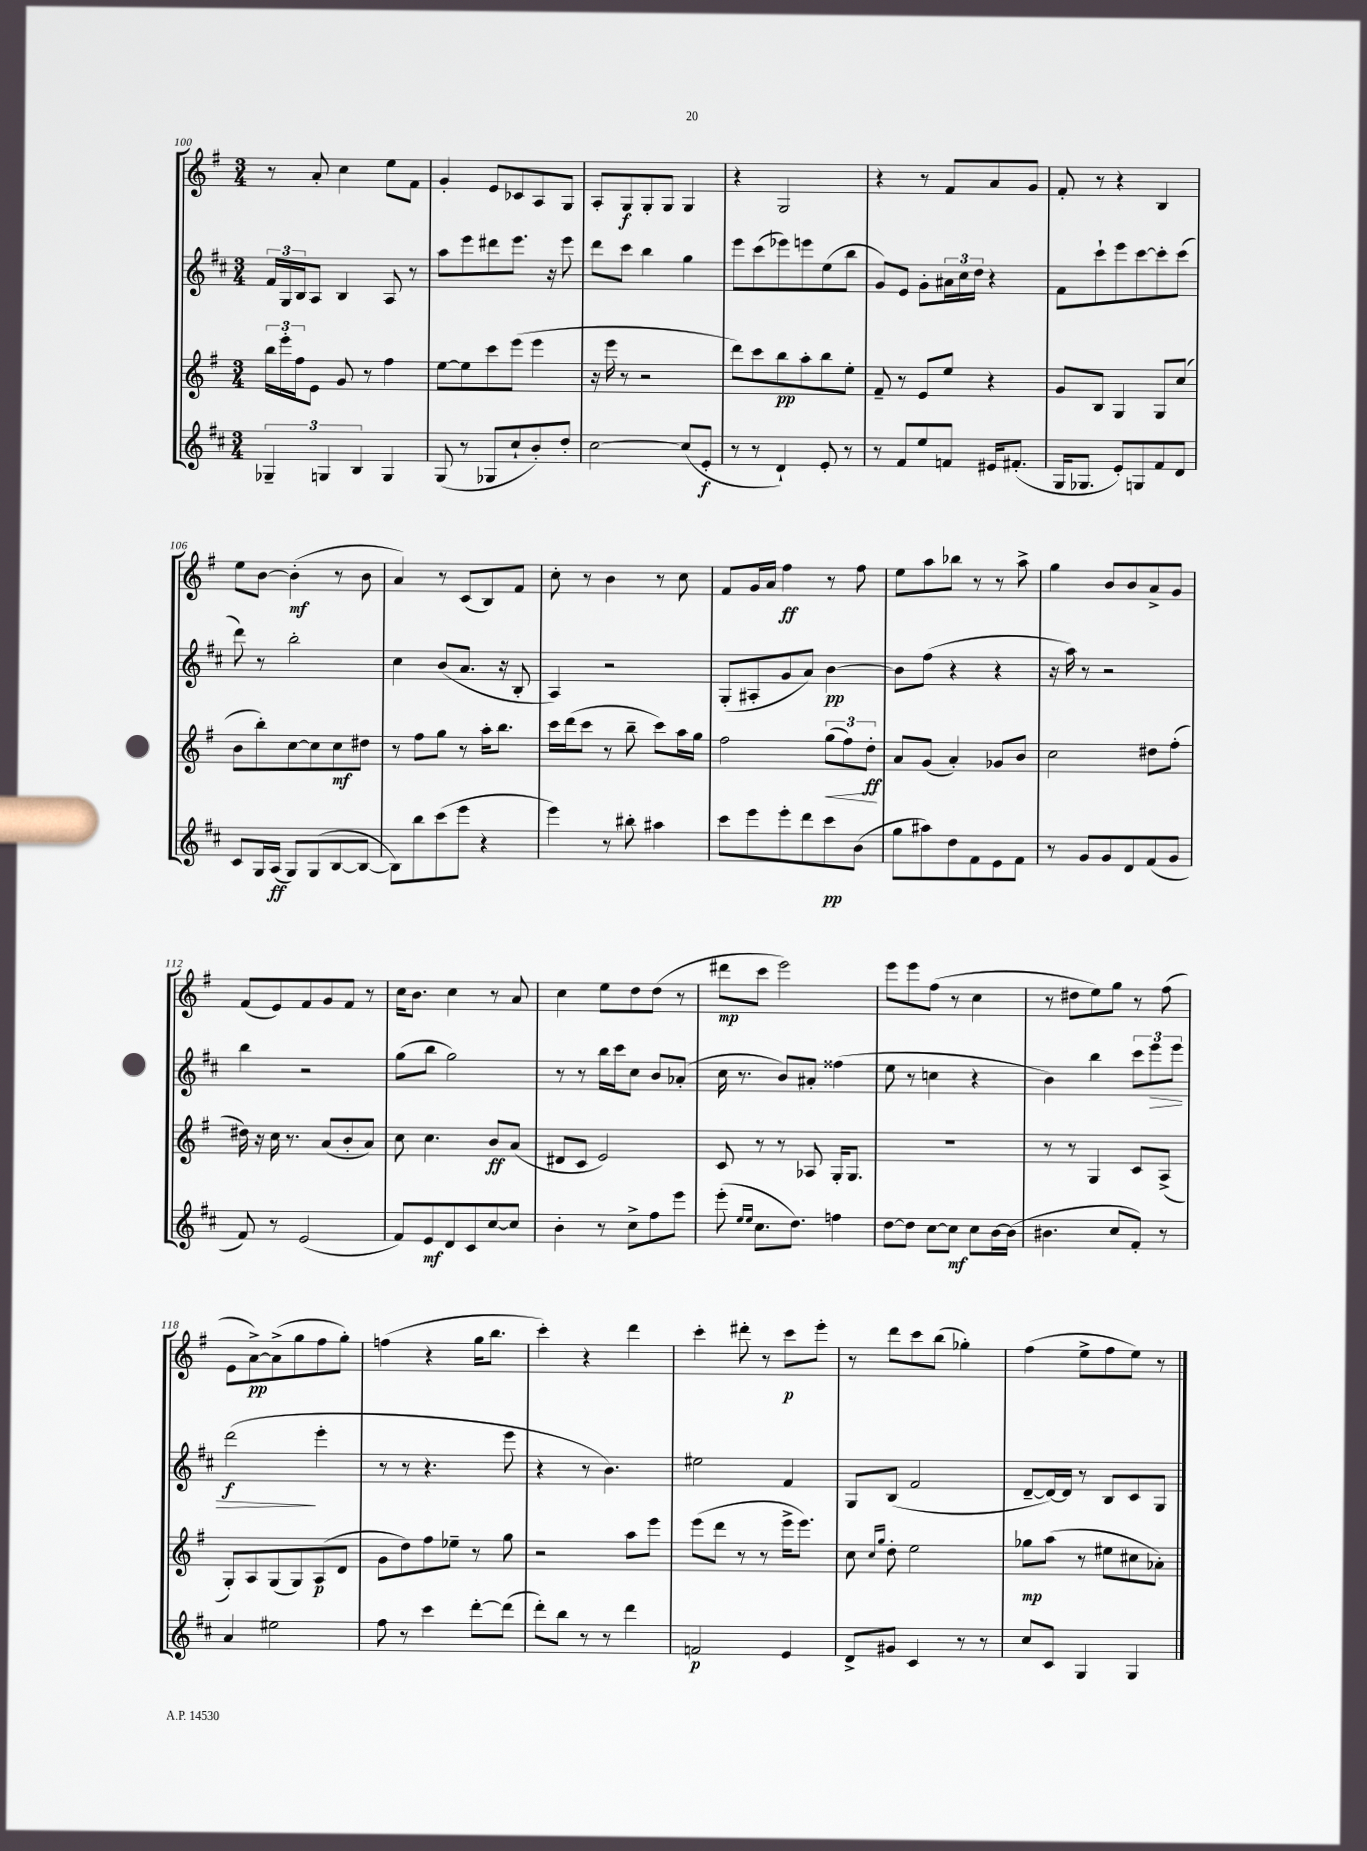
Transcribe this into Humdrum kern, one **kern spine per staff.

**kern	**kern	**kern	**kern
*staff4	*staff3	*staff2	*staff1
*clefG2	*clefG2	*clefG2	*clefG2
*k[f#c#]	*k[f#]	*k[f#c#]	*k[f#]
*M3/4	*M3/4	*M3/4	*M3/4
6G-~	24bb	24f#	8r
.	24eee'	24G	.
.	24ff#	24B	.
.	8e	8A	8a'
6G	.	.	.
.	8g	4B	4cc
6B	.	.	.
.	8r	.	.
4G	4ff#	8A	8ee
.	.	8r	8f#
=	=	=	=
(8G	[8ee	8aa	4g'
8r	8ee]	8eee	.
8G-	8ccc	8ddd#	8e
8cc#`	(8eee	8.eee	8c-
8b')	4eee	.	8A
.	.	16r	.
8dd'	.	8eee	8G
=	=	=	=
[2cc#	16r	8ddd	8A'
.	16eee	.	.
.	8r	8ccc#	8G
.	2r	4bb	8G'
.	.	.	8G
(8cc#]	.	4gg	4G
8e'	.	.	.
=	=	=	=
8r	8ddd)	8eee	4r
8r	8ccc	(8ccc#	.
4d`)	8bb	8eee-)	2G
.	8aa'	8eee	.
8e'	8bb	(8ee	.
8r	8ee'	8bb	.
=	=	=	=
8r	8f#~	8g)	4r
8f#	8r	8e	.
8ee	8e	8g'	8r
8f	8ee	24a#	8f#
.	.	24cc#	.
.	.	24dd	.
16e#	4r	4r	8a
(8.f#'	.	.	.
.	.	.	8g
=	=	=	=
16G	8g	8f#	8f#'
8.G-	.	.	.
.	8B	8ccc#`	8r
8e')	4G	8eee	4r
8G	.	[8ccc#	.
8f#	8G	8ccc#']	4B
8d	(8cc	(8ccc#	.
=	=	=	=
8c#	8b	8ddd)	8ee
16G	8bb')	8r	[8b
(16A	.	.	.
8G)	[8cc	2bb'	(4b']
(8G	8cc]	.	.
[8B	8cc	.	8r
8B_	8dd#	.	8b
=	=	=	=
8B])	8r	4cc#	4a)
8bb	8ff#	.	.
(8ccc#	8gg	(8b	8r
8eee	8r	8.a	(8c
4r	16aa'	.	8B)
.	8.bb	16r	.
.	.	8B'	8f#
=	=	=	=
4eee)	16ccc	4A)	8cc'
.	(16ddd	.	.
.	8ccc	.	8r
8r	8r	2r	4b
8bb#'	8bb~	.	.
4aa#	8ccc)	.	8r
.	16aa	.	8cc
.	16gg	.	.
=	=	=	=
8ccc#	2ff#	(8G'	8f#
8eee	.	8A#'	16g
.	.	.	16a
8eee'	.	8g	4ff#
8ddd	.	8a)	.
8ccc#	(12gg	[4b	8r
.	12ff#)	.	.
(8b	.	.	8ff#
.	12dd'	.	.
=	=	=	=
8gg	8a	8b]	8ee
8aa#)	(8g	(8ff#	8aa
8dd	4a')	4r	8bb-
8f#	.	.	8r
8e	8g-	4r	8r
8f#	8b	.	8aa^
=	=	=	=
8r	2cc	16r	4gg
.	.	16aa)	.
8g	.	8r	.
8g	.	2r	8b
8d	.	.	8b
(8f#	8dd#	.	8a^
8g	(8ff#'	.	8g
=	=	=	=
8f#)	16dd#)	4bb	(8f#
.	16r	.	.
8r	16cc	.	8e)
.	8.r	.	.
(2e	.	2r	8f#
.	(8a	.	8g
.	8b'	.	8f#
.	8a)	.	8r
=	=	=	=
8f#)	8cc	(8gg	16cc
.	.	.	8.b
8e	4.cc	8bb	.
8d	.	2gg)	4cc
8c#	.	.	.
[8cc#	8b	.	8r
8cc#]	(8a	.	8a
=	=	=	=
4b'	8d#	8r	4cc
.	8c	8r	.
8r	2e)	16bb	8ee
.	.	16ccc#	.
8cc#^	.	8cc#	8dd
8ff#	.	8b	(8dd
8eee	.	(8a-'	8r
=	=	=	=
(8eee'	8c	16cc#	8ddd#
.	.	8.r	.
16qqee	.	.	.
16qqee	.	.	.
8.cc#	8r	.	8ccc
.	8r	8b)	2eee)
8.dd)	.	.	.
.	8A-	8a#'	.
4ff	16G'	(4ff##	.
.	8.G	.	.
=	=	=	=
[8dd	2.r	8ee	8eee
8dd]	.	8r	8eee
[8cc#	.	4cc	(8ff#
8cc#]	.	.	8r
8cc#	.	4r	4cc
[16b	.	.	.
(16b]	.	.	.
=	=	=	=
4.b#	8r	4b)	8r
.	8r	.	8dd#
.	4G	4bb	8ee)
8cc#	.	.	8gg
8f#')	8c	12ccc#	8r
.	.	12eee	.
8r	(8A^	.	(8ff#
.	.	12eee	.
=	=	=	=
4a	8G')	(2ddd	8e
.	8A	.	[8a^)
2ee#	(8G	.	(8a^]
.	8G)	.	8gg
.	(8A	4eee'	8ff#
.	8d	.	8gg')
=	=	=	=
8ff#	8g	8r	(4ff
8r	8dd)	8r	.
4ccc#	8ff#	4.r	4r
.	8ee-~	.	.
[8ddd'	8r	.	16gg
.	.	.	8.bb
(8ddd]	8gg	8eee	.
=	=	=	=
8ddd')	2r	4r	4ccc')
8bb	.	.	.
8r	.	8r	4r
8r	.	4.b)	.
4ddd	8aa	.	4ddd
.	8eee	.	.
=	=	=	=
2f	(8eee	2ee#	4ccc'
.	8ddd	.	.
.	8r	.	8ddd#'
.	8r	.	8r
4e	16eee^	4f#	8ccc
.	8.eee)	.	.
.	.	.	8eee'
=	=	=	=
8d^	8cc	8G	8r
.	16qqcc	.	.
.	16qqgg	.	.
8g#	8dd'	(8B	8ddd
4c#	2ee	2f#	8ccc
.	.	.	(8bb
8r	.	.	4gg-')
8r	.	.	.
=	=	=	=
8cc#	8gg-	[8d~	(4ff#
8c#	(8aa	16d_)	.
.	.	16d]	.
4G	8r	8r	8ee^
.	8ee#	8B	8ff#
4G	8cc#	8c#	8ee)
.	8a-')	8G	8r
==	==	==	==
*-	*-	*-	*-
